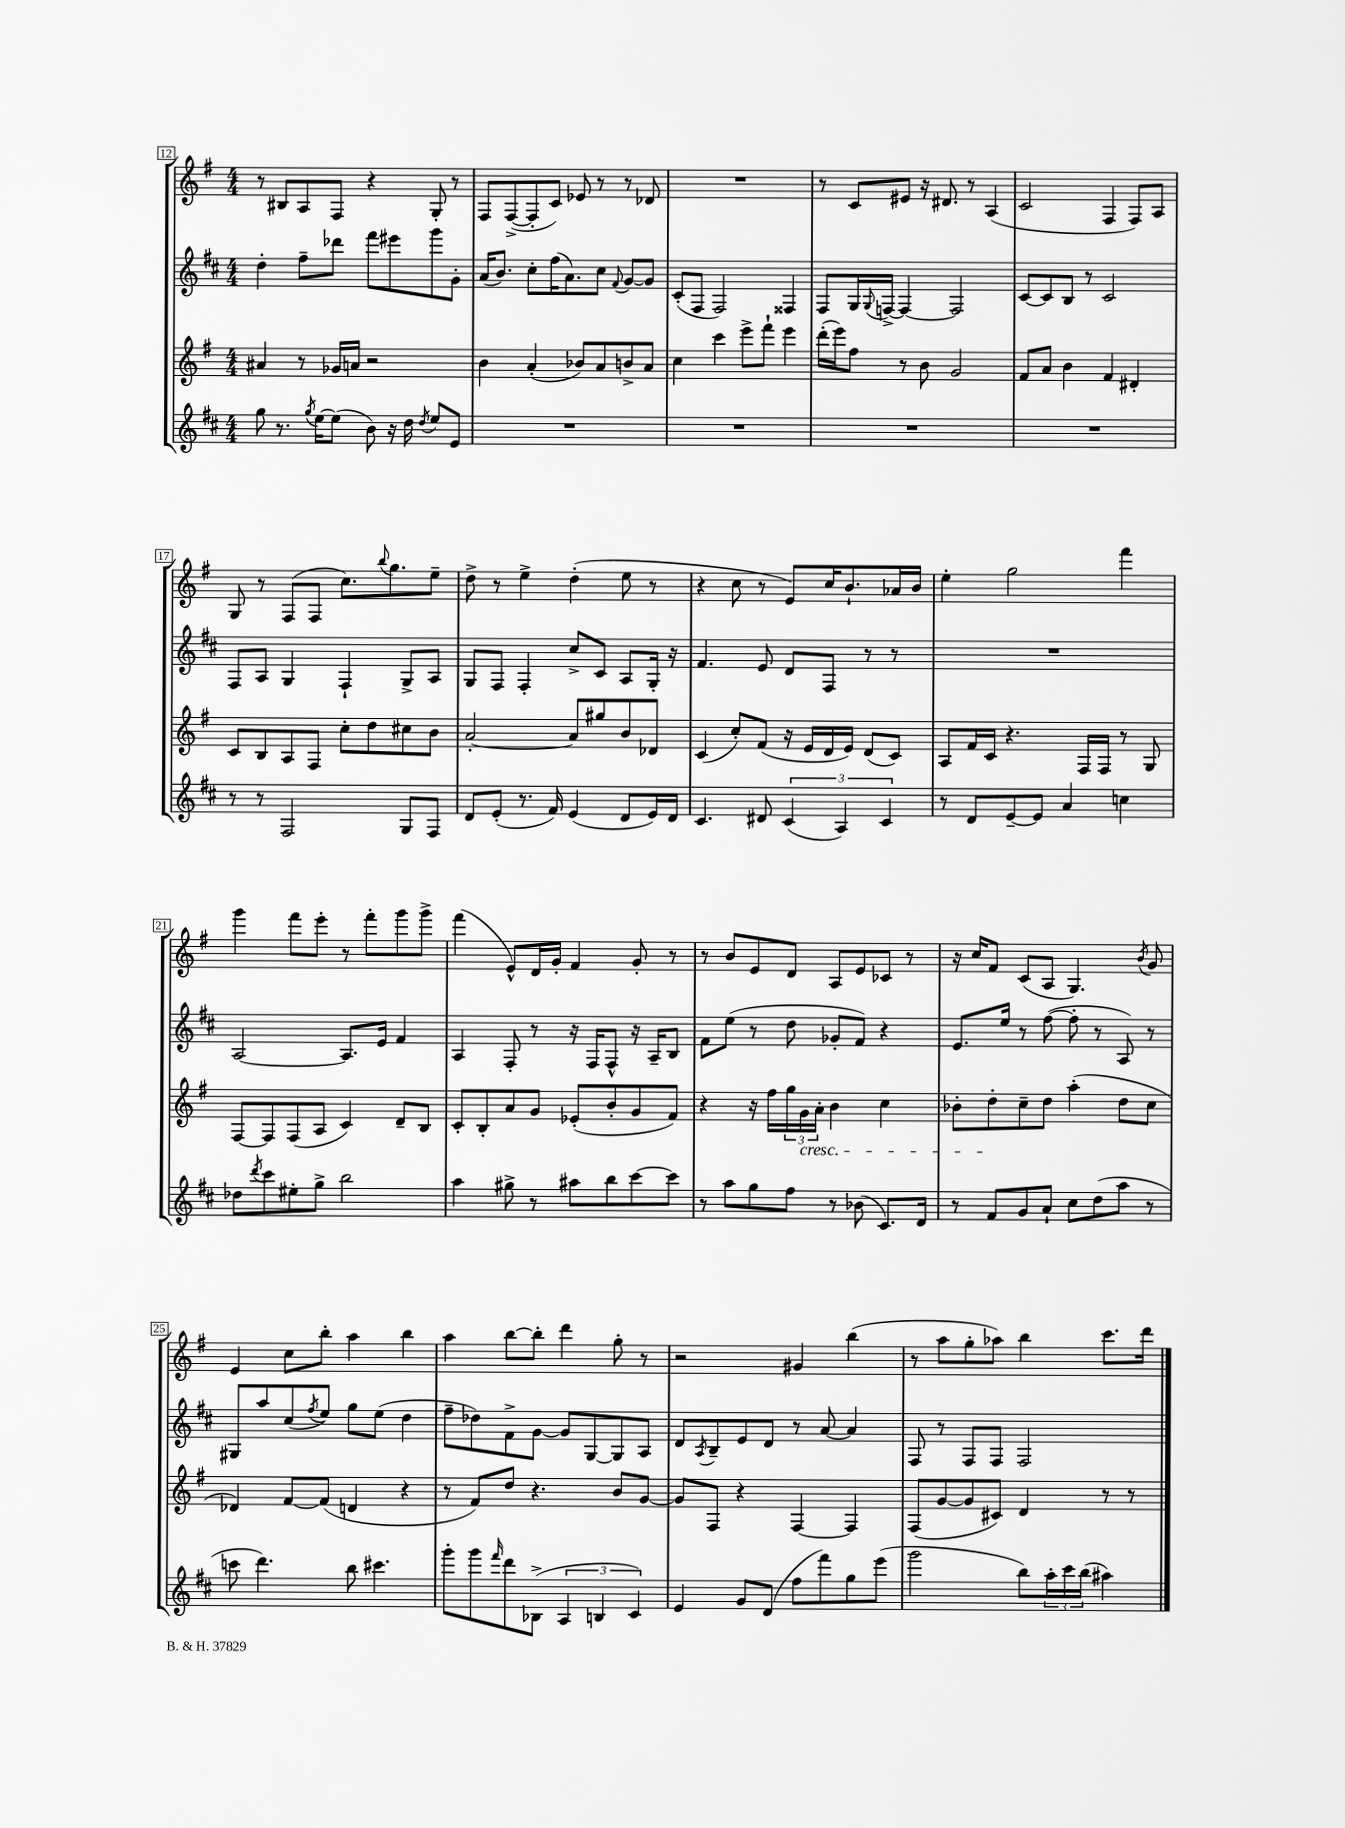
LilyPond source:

<<
\new StaffGroup <<
\new Staff = "s0" {
    \clef treble \key g \major \numericTimeSignature \time 4/4
    r8 bis8 a8 fis8 r4 g8-. r8 |
    fis8 fis8~->( fis8-. c'8) ees'8 r8 r8 des'8 |
    R1 |
    r8 c'8 eis'8 r16 dis'8. r8 a4( |
    c'2 fis4 fis8) a8 |
    g8 r8 fis8( fis8 c''8.) \appoggiatura { b''8 } g''8. e''8-- |
    d''8-> r8 e''4-> d''4-.( e''8 r8 |
    r4 c''8 r8 e'8) c''16 b'8.-! aes'16 b'16 |
    e''4-. g''2 fis'''4 |
    g'''4 fis'''8 e'''8-. r8 fis'''8-. g'''8 g'''8-> |
    fis'''4( e'8-^) d'16 g'16-. fis'4 g'8-. r8 |
    r8 b'8 e'8 d'8 a8 e'8 ces'8 r8 |
    r16 c''16 fis'8 c'8( a8 g4.) \acciaccatura { b'8 } g'8 |
    e'4 c''8 b''8-. a''4 b''4 |
    a''4 b''8~ b''8-. d'''4 g''8-. r8 |
    r2 gis'4 b''4( |
    r8 a''8 g''8-. aes''8) b''4 c'''8. d'''16 \bar "|." |
}
\new Staff = "s1" {
    \clef treble \key d \major \numericTimeSignature \time 4/4
    d''4-. fis''8-- des'''8 fis'''8 eis'''8 g'''8 g'8-. |
    a'16( b'8.) cis''8-. fis''16( a'8.) cis''8 \appoggiatura { fis'8 } g'8~ g'8 |
    cis'8-.( fis8 fis2) fisis4 |
    fis8 g16 \appoggiatura { g8 } f16~-> f4~ f2 |
    cis'8~ cis'8 b8 r8 cis'2 |
    fis8 a8 g4 fis4-! g8-> a8 |
    g8 fis8 fis4-. cis''8-> cis'8 a8 g16-. r16 |
    fis'4. e'8 d'8 fis8 r8 r8 |
    R1 |
    a2~ a8. e'16 fis'4 |
    a4 fis8-. r8 r16 fis16 fis8-^ r16 a16-- b8 |
    fis'8 e''8( r8 d''8 ges'8-. fis'8) r4 |
    e'8. e''16 r8 fis''8~( fis''8-. r8 a8) r8 |
    gis8 a''8 cis''8( \acciaccatura { fis''8 } e''8) g''8 e''8( d''4 |
    fis''8-- des''8) fis'8-> g'8~ g'8 g8~ g8 a8 |
    d'8 \acciaccatura { a8 } b8-- e'8 d'8 r8 a'8~ a'4 |
    fis8 r8 fis8 fis8 fis2 \bar "|." |
}
\new Staff = "s2" {
    \clef treble \key g \major \numericTimeSignature \time 4/4
    ais'4 r8 ges'16 a'16 r2 |
    b'4 a'4-.( bes'8) a'8 b'8-> a'8 |
    c''4 c'''4 e'''8-> fis'''8-! e'''4 |
    d'''16-.( e'''16) fis''8 r8 b'8 g'2 |
    fis'8 a'8 b'4 fis'4 dis'4-. |
    c'8 b8 a8 fis8 c''8-. d''8 cis''8 b'8 |
    a'2~-. a'8 gis''8 b'8 des'8 |
    c'4( c''8-.) fis'8( r16 e'16 d'16 e'16) d'8( c'8) |
    a8 fis'16 c'16 r4. fis16 fis16 r8 g8 |
    fis8~ fis8 fis8( a8 c'4) d'8-- b8 |
    c'8-. b8-. a'8 g'8 ees'8-.( b'8-. g'8 fis'8) |
    r4 r16 fis''16 \tuplet 3/2 { g''16 g'16\cresc a'16-. } b'4 c''4 |
    bes'8-. d''8-.\! c''8-- d''8 a''4-.( d''8 c''8 |
    des'4) fis'8~ fis'8( d'4 r4 |
    r8 fis'8) d''8 r4. b'8 g'8~ |
    g'8 fis8 r4 fis4~ fis4 |
    fis8( g'8~ g'8 cis'8) d'4 r8 r8 \bar "|." |
}
\new Staff = "s3" {
    \clef treble \key d \major \numericTimeSignature \time 4/4
    g''8 r8. \acciaccatura { g''8 } e''16~ e''8( b'8) r16 d''16 \acciaccatura { d''8 } e''8 e'8 |
    R1 |
    R1 |
    R1 |
    R1 |
    r8 r8 fis2 g8 fis8 |
    d'8 e'8-.( r8. fis'16) e'4( d'8 e'16) d'16 |
    cis'4. dis'8 \tuplet 3/2 { cis'4( a4) cis'4 } |
    r8 d'8 e'8~-- e'8 a'4 c''4 |
    des''8 \acciaccatura { d'''8 } cis'''8 eis''8-. g''8-> b''2 |
    a''4 gis''8-> r8 ais''8 b''8 cis'''8~ cis'''8 |
    r8 a''8 g''8 fis''8 r8 bes'8( cis'8.) d'16 |
    r8 fis'8 g'8 a'8-! cis''8 d''8( a''8 r8 |
    c'''8 d'''4.) b''8 cis'''4. |
    g'''8-. g'''8 \grace { fis'''16 } d'''8 bes8->( \tuplet 3/2 { a4 b4 cis'4) } |
    e'4 g'8 d'8( fis''8 fis'''8) g''8 e'''8( |
    g'''2 b''8) \tuplet 3/2 { a''16-. cis'''16 b''16( } ais''4) \bar "|." |
}
>>
>>
\layout { \context { \Score currentBarNumber = #12 \override BarNumber.stencil = #(make-stencil-boxer 0.1 0.3 ly:text-interface::print) } }
